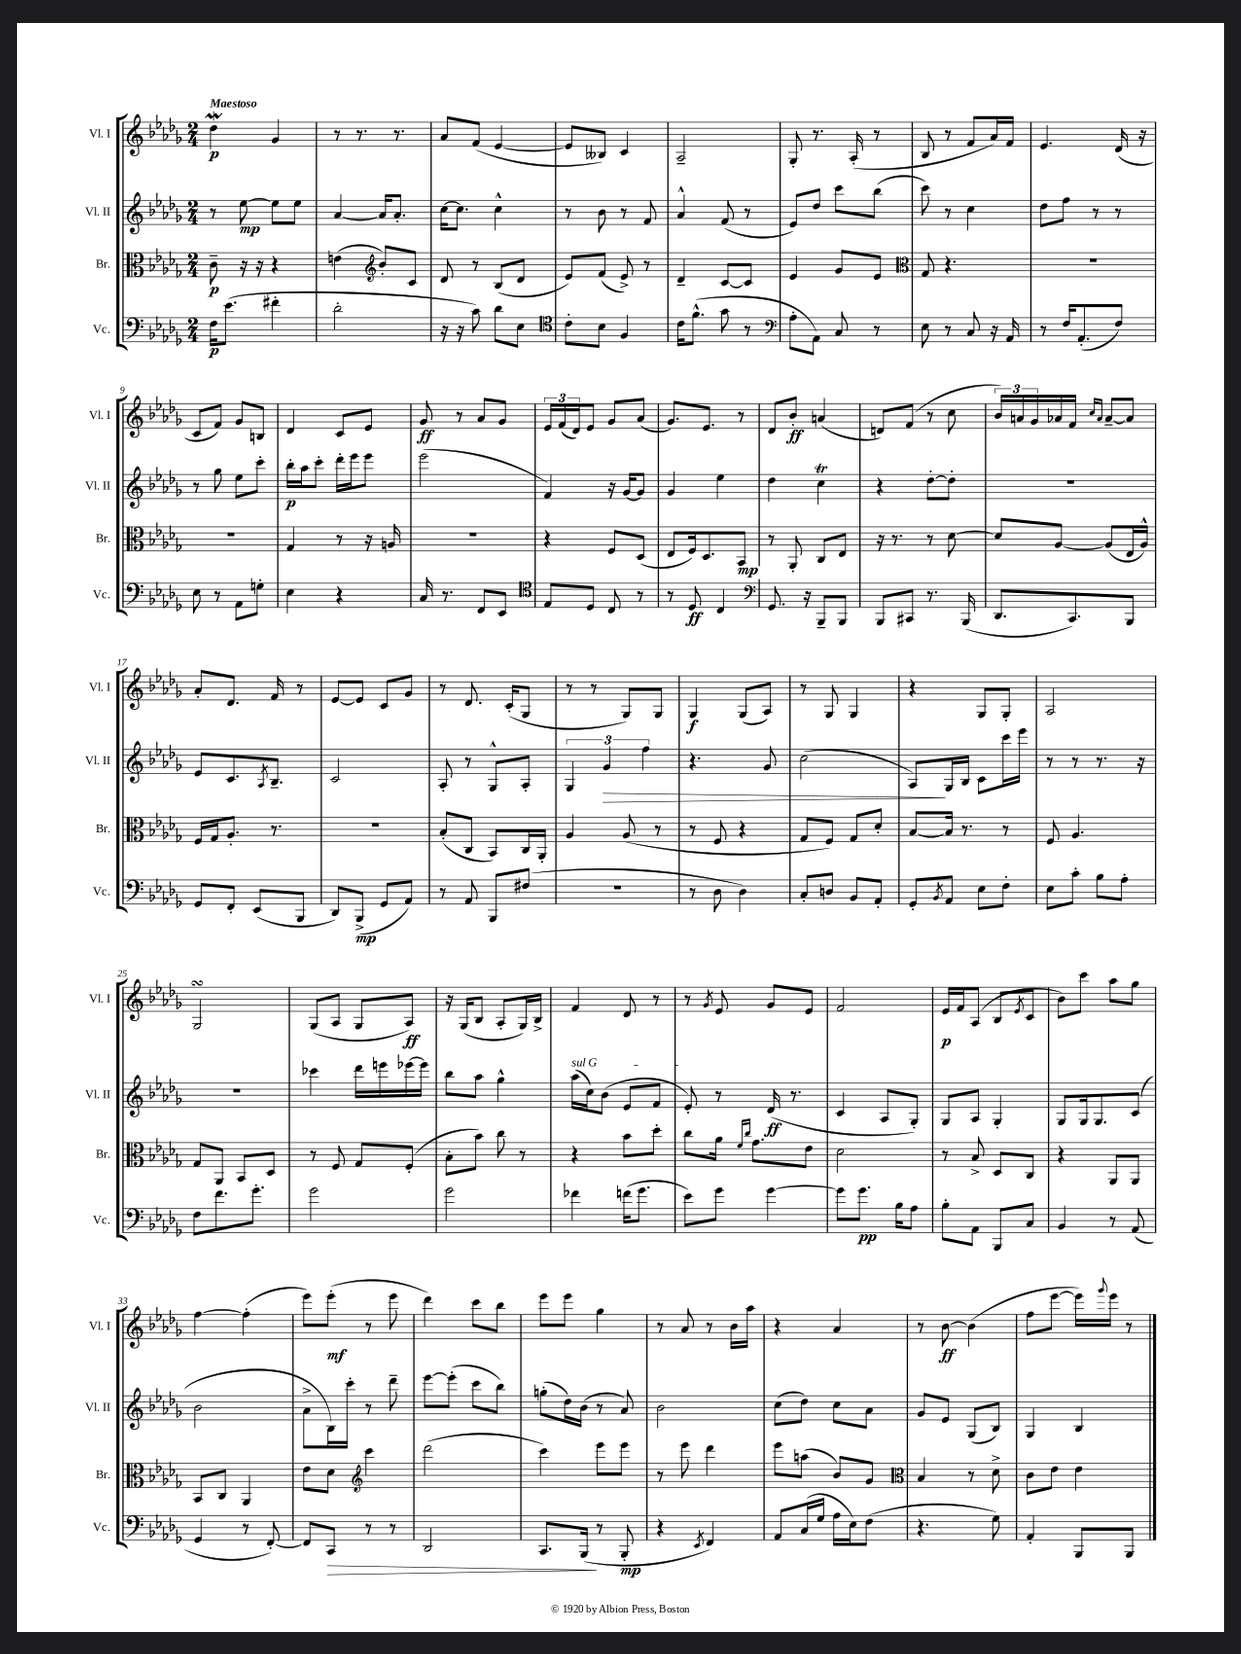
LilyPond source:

<<
\new StaffGroup <<
\new Staff = "s0" \with { instrumentName = "Vl. I" shortInstrumentName = "Vl. I" } {
    \clef treble \key des \major \numericTimeSignature \time 2/4 \tempo "Maestoso"
    des''4\mordent\p ges'4 |
    r8 r8. r8. |
    aes'8 f'8( ees'4~ |
    ees'8 beses8) c'4 |
    aes2-- |
    ges8-. r8. aes16-.( r8 |
    bes8 r8 f'8 aes'16) f'16 |
    ees'4. des'16( r16 |
    c'8 f'8) ges'8 b8 |
    des'4 c'8 ees'8 |
    ges'8\ff r8 aes'8 ges'8 |
    \tuplet 3/2 { ees'16 f'16( des'16) } ees'8 ges'8 aes'8( |
    ges'8.) ees'8. r8 |
    des'8 bes'8-.\ff a'4( |
    d'8) f'8( r8 c''8 |
    \tuplet 3/2 { bes'16) a'16 ges'16 } aes'16 f'16 \grace { c''16 aes'16 } aes'8~-- aes'8 |
    aes'8-. des'8. f'16 r8 |
    ees'8~ ees'8 c'8 ges'8 |
    r8 des'8. c'16-.( ges8 |
    r8 r8 ges8) ges8 |
    ges4\f ges8( aes8) |
    r8 ges8 ges4 |
    r4 ges8 ges8-. |
    aes2 |
    ges2\turn |
    ges8( aes8 ges8 aes8\ff) |
    r16 ges16( bes8 aes8-. ges16) bes16-> |
    f'4 des'8 r8 |
    r8 \acciaccatura { ges'8 } ees'8 ges'8 ees'8 |
    f'2 |
    ees'16\p f'16 aes8( bes8 \acciaccatura { ees'8 } c'8 |
    bes'8) c'''8 aes''8 ges''8 |
    f''4~ f''4-.( |
    ees'''8) ees'''8-.\mf( r8 ees'''8 |
    des'''4) c'''8 bes''8 |
    ees'''8 ees'''8 ges''4 |
    r8 aes'8 r8 bes'16 aes''16 |
    r4 aes'4 |
    r8 bes'8~\ff bes'4( |
    f''8 ees'''8~ ees'''16) \appoggiatura { ges'''8 } ees'''16 r8 \bar "|." |
}
\new Staff = "s1" \with { instrumentName = "Vl. II" shortInstrumentName = "Vl. II" } {
    \clef treble \key des \major \numericTimeSignature \time 2/4
    r8 ees''8~\mp ees''8 ees''8 |
    aes'4~ aes'16 aes'8.-. |
    c''16~ c''8. c''4-^ |
    r8 bes'8 r8 f'8 |
    aes'4-^ f'8( r8 |
    ees'8) des''8 c'''8 bes''8( |
    c'''8) r8 c''4 |
    des''8 f''8 r8 r8 |
    r8 ges''8 ees''8 c'''8-. |
    bes''16-.\p aes''16 c'''8-. des'''16-. ees'''16 ees'''8 |
    ees'''2( |
    f'4) r16 ges'16~ ges'8 |
    ges'4 ees''4 |
    des''4 c''4\trill |
    r4 des''8~-. des''8-. |
    r2 |
    ees'8 c'8. \acciaccatura { aes8 } bes8.-- |
    c'2 |
    aes8-. r8 ges8-^ aes8-. |
    \tuplet 3/2 { ges4 ges'4\> f''4 } |
    r4. ges'8 |
    c''2( |
    aes8\!) ges16 bes16 c'8 c'''16 ees'''16 |
    r8 r8 r8. r16 |
    R2 |
    ces'''4 des'''16 e'''16 ees'''16~ ees'''16 |
    bes''8 aes''8 ges''4-^ |
    \once \override TextSpanner.bound-details.left.text = \markup { \italic "sul G" } aes''16\startTextSpan( c''16) bes'8( ees'8 f'8 |
    ees'8-.\stopTextSpan) r8 des'16\ff( r8. |
    c'4 aes8 ges8-.) |
    ges8 aes8 ges4-. |
    ges8 ges16 ges8. c'8( |
    bes'2 |
    aes'8-> bes16) c'''16-. r8 des'''8-- |
    ees'''8~ ees'''8-.( c'''8 bes''8) |
    g''8-.( des''16) bes'16( r8 aes'8) |
    bes'2 |
    c''8( des''8) c''8 aes'8 |
    ges'8 ees'8 ges8( bes8) |
    ges4 bes4 \bar "|." |
}
\new Staff = "s2" \with { instrumentName = "Br." shortInstrumentName = "Br." } {
    \clef alto \key des \major \numericTimeSignature \time 2/4
    c'8--\p r16 r16 r4 |
    e'4( \clef treble bes'8-.) c'8 |
    des'8 r8 bes8( des'8 |
    ees'8) f'8( ees'8->) r8 |
    des'4-- c'8~ c'8 |
    ees'4 ges'8 ees'8 |
    \clef alto ges8 r4. |
    R2 |
    R2 |
    ges4 r8 r16 a16 |
    R2 |
    r4 f8 des8( |
    ees8 f16) des8. bes,8\mp |
    r8 aes,8-. c8 ees8 |
    r16 r8. r8 des'8~ |
    des'8 aes8~ aes8( ees16 aes16-^) |
    f16 ges16 aes8.-. r8. |
    R2 |
    bes8-.( c8 bes,8) c16 aes,16-. |
    aes4 aes8( r8 |
    r8 f8 r4 |
    ges8 f8) ges8 des'8-. |
    bes8~ bes16 r8. r8 |
    f8 aes4. |
    ges8 aes,8 bes,8 des8 |
    r8 f8 ges8 f8-.( |
    bes8-. bes'8) c''8 r8 |
    r4 bes'8 des''8-. |
    c''8 aes'16 \grace { f'16 c''16 } ges'8. ees'8 |
    des'2 |
    r8 bes8-> des8 c8 |
    r4 aes,8 aes,8 |
    bes,8 c8 aes,4 |
    ees'8 des'8 \clef treble c'''4 |
    des'''2( |
    c'''4) ees'''8 ees'''8 |
    r8 ees'''8 des'''4 |
    ees'''8 a''8( bes'8) ges'8 |
    \clef alto bes4 r8 des'8-> |
    c'8 ees'8 ees'4 \bar "|." |
}
\new Staff = "s3" \with { instrumentName = "Vc." shortInstrumentName = "Vc." } {
    \clef bass \key des \major \numericTimeSignature \time 2/4
    f16\p ees'8.( fis'4-. |
    des'2-. |
    r16 r16 c'8) des'8 ees8 |
    \clef tenor c'8-. bes8 f4 |
    c'16 f'8.-^( ges'8 r8 |
    \clef bass aes8-. aes,8) c8 r8 |
    ees8 r8 c8 r16 aes,16 |
    r8 f16 aes,8.-.( f8) |
    ees8 r8 aes,8 g8-. |
    ees4 r4 |
    c16 r8. f,8 ees,8 |
    \clef tenor ees8 des8 c8 r8 |
    r8 des8\ff c4 |
    \clef bass ges,8. r16 bes,,8-- bes,,8 |
    bes,,8 cis,8 r8. bes,,16( |
    des,8. c,8.) bes,,8 |
    ges,8 f,8-. ees,8( bes,,8 |
    des,8) bes,,8->\mp( ges,8 aes,8) |
    r8 aes,8 bes,,8 fis8( |
    R2 |
    r8 des8 des4) |
    c8-. d8 bes,8 aes,8-. |
    ges,8-. \acciaccatura { bes,8 } aes,8 ees8 f8-. |
    ees8 c'8-. bes8 aes8-. |
    f8 f'8. ges'8.-. |
    ges'2 |
    ges'2 |
    fes'4 f'16( ges'8. |
    ees'8) ges'8 ges'4~ |
    ges'8 ges'8.\pp bes16 aes8 |
    bes8-. aes,8 bes,,8 c8 |
    bes,4 r8 aes,8( |
    ges,4 r8 f,8~-.) |
    f,8 c,8\> r8 r8 |
    des,2 |
    c,8. bes,,16\!( r8 bes,,8-.\mp |
    r4 \acciaccatura { ees,8 } f,4) |
    aes,8 c16( ges16 aes16 ees16) f8( |
    r4. ges8) |
    aes,4-. bes,,8 bes,,8 \bar "|." |
}
>>
>>
